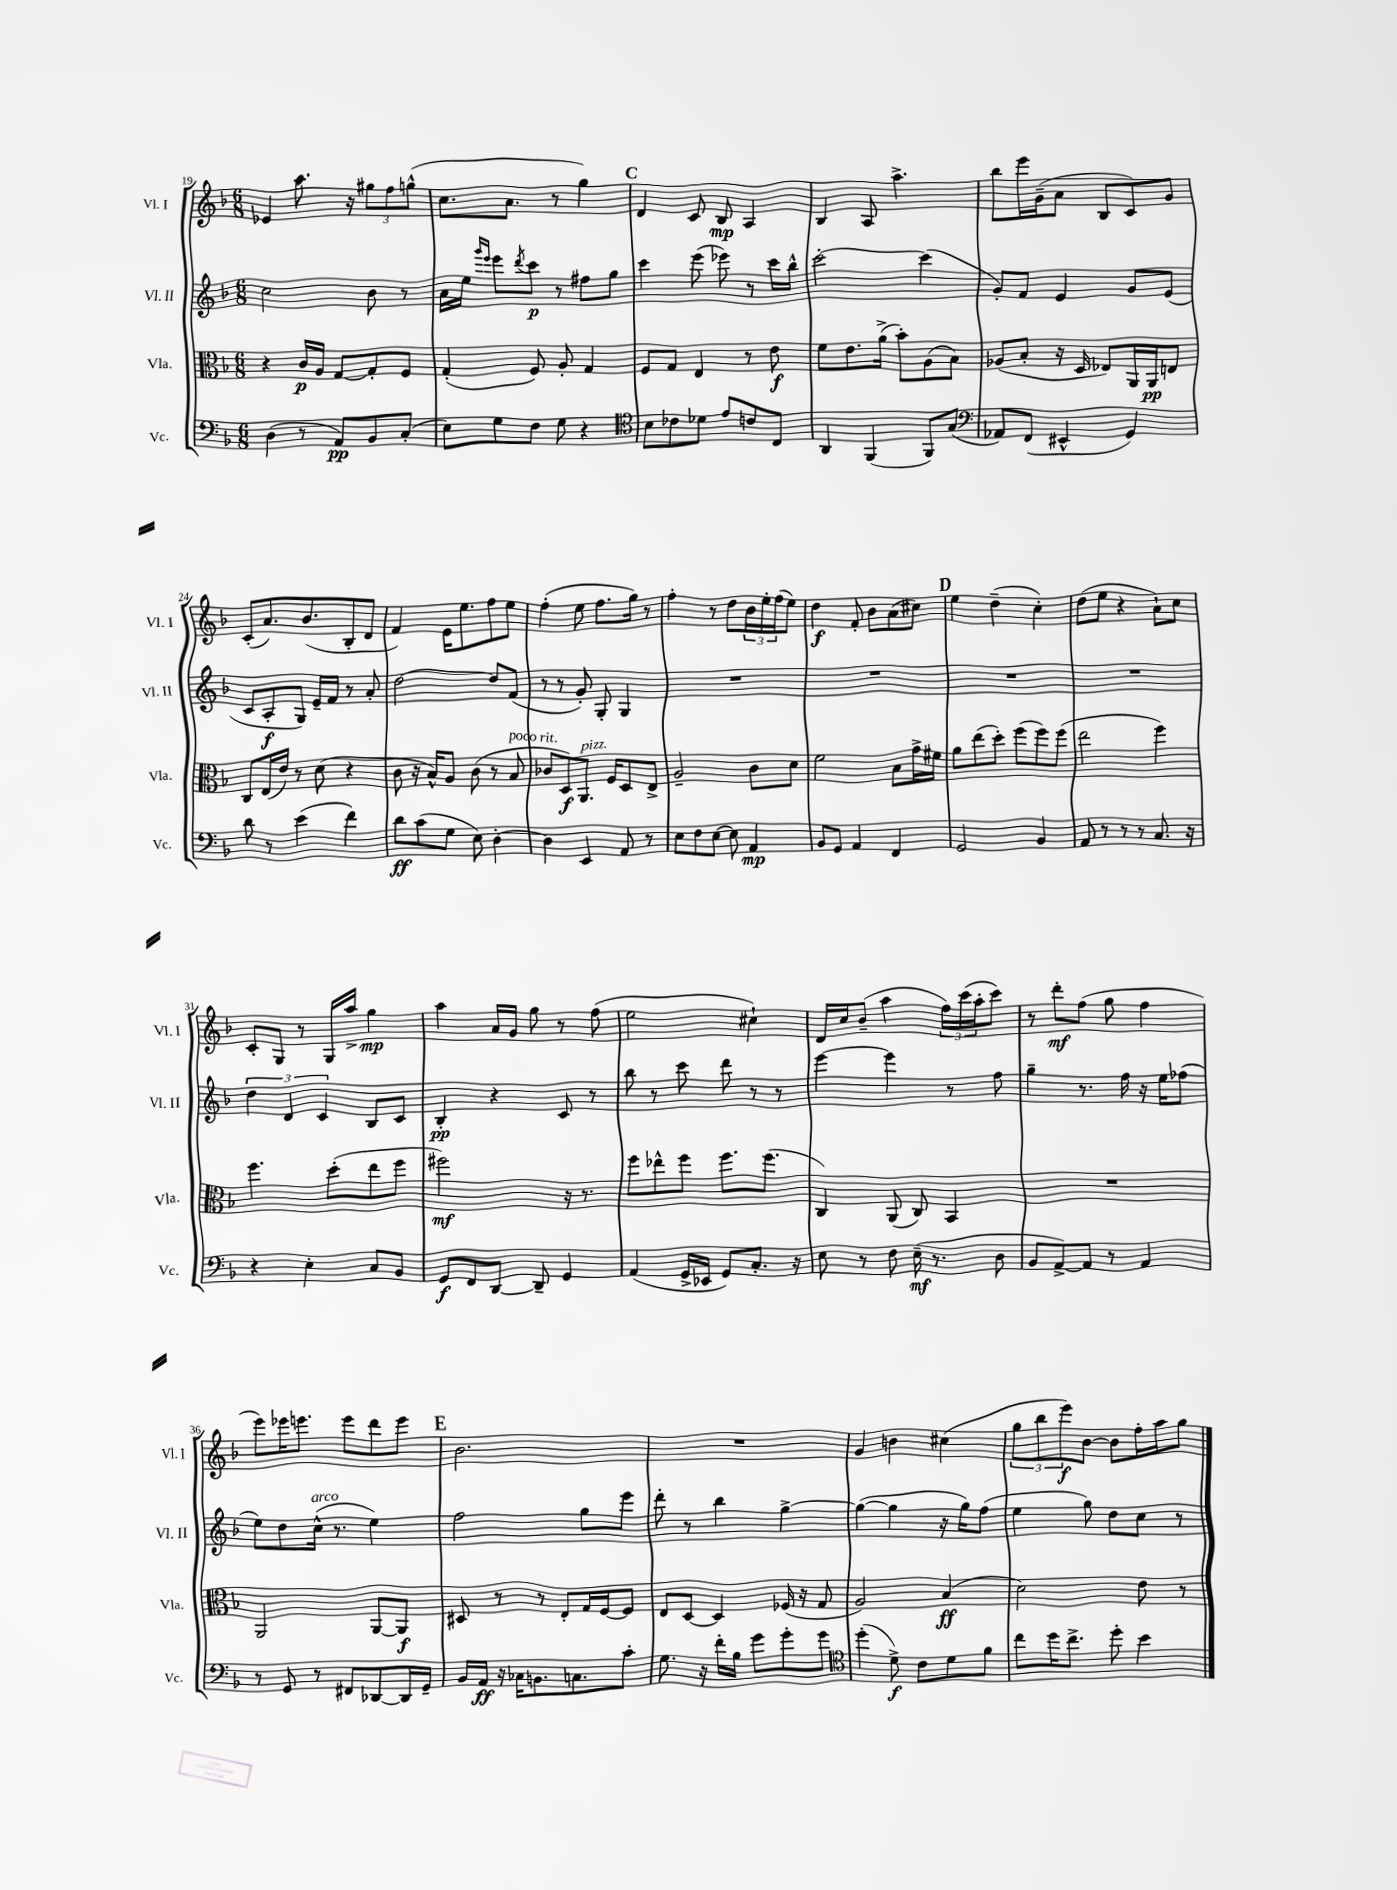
<<
\new StaffGroup <<
\new Staff = "s0" \with { instrumentName = "Vl. I" shortInstrumentName = "Vl. I" } {
    \clef treble \key f \major \numericTimeSignature \time 6/8
    ees'4 a''8. r16 \tuplet 3/2 { gis''8 f''8 g''8-^( } |
    c''8. a'8. r8 g''4) |
    \mark \markup { \bold "C" } d'4 c'8 bes8\mp a4 |
    bes4 a8 a''4.-> |
    bes''8 e'''16 g'16--( a'8 bes8 c'8) g'8 |
    c'8-.( a'8.) bes'8.( bes8-. d'8 |
    f'4) e'16 e''8. f''8 e''8 |
    f''4-.( e''8 f''8. g''16) r8 |
    f''4-. r8 d''8 \tuplet 3/2 { bes'16 e''16-. f''16( } e''8) |
    d''4\f f'8-. bes'8 a'8( cis''8) |
    \mark \markup { \bold "D" } e''4 d''4--( c''4-.) |
    d''8( e''8 r4 a'8-!) c''8 |
    c'8-. g8 r8 g16 a''16-> g''4\mp |
    a''4 a'16 g'16 g''8 r8 f''8( |
    e''2 cis''4-!) |
    d'16 c''16 bes'8--( a''4 \tuplet 3/2 { f''16) c'''16( a''16-. } c'''8) |
    r8 d'''8-.\mf f''8( g''8 f''4 |
    e'''8) ees'''16 e'''8. e'''8 d'''8 e'''8 |
    \mark \markup { \bold "E" } bes'2. |
    R2. |
    g'4 b'4 cis''4( |
    \tuplet 3/2 { g''8 bes''8 e'''8\f) } bes'8~ bes'8 f''16-. a''16 g''8 \bar "|." |
}
\new Staff = "s1" \with { instrumentName = "Vl. II" shortInstrumentName = "Vl. II" } {
    \clef treble \key f \major \numericTimeSignature \time 6/8
    c''2 bes'8 r8 |
    a'16 e''16 \grace { g'''16 e'''16 } e'''8 \acciaccatura { d'''8 } c'''8\p r8 fis''8 g''8 |
    \mark \markup { \bold "C" } c'''4 e'''8( ees'''8) r8 c'''16 bes''16-^ |
    c'''2~-. c'''4( |
    g'8-.) f'8 e'4 g'8 e'8( |
    c'8 a8-.\f g8) e'16-- f'16 r8 a'8-. |
    d''2~ d''8 f'8( |
    r8 r8 g'8-.) g8-. g4 |
    R2. |
    R2. |
    \mark \markup { \bold "D" } R2. |
    R2. |
    \tuplet 3/2 { d''4 d'4 c'4 } bes8 c'8 |
    bes4-.\pp r4 c'8 r8 |
    bes''8 r8 c'''8 d'''8 r8 r8 |
    e'''4~ e'''4 r8 f''8 |
    g''4-- r8. f''16 r16 e''16 fes''8( |
    e''8) d''8 c''16-^^\markup { \italic "arco" }( r8. e''4) |
    \mark \markup { \bold "E" } f''2 g''8 e'''8 |
    d'''8-. r8 bes''4 g''4~-> |
    g''4~( g''4 r16 g''16) f''8( |
    e''4 g''8) d''8 c''8 r8 \bar "|." |
}
\new Staff = "s2" \with { instrumentName = "Vla." shortInstrumentName = "Vla." } {
    \clef alto \key f \major \numericTimeSignature \time 6/8
    r4 c'16\p a16 g8~ g8-. f8 |
    g4-.( f8) a8-. g4 |
    \mark \markup { \bold "C" } f8 g8 e4 r8 e'8\f |
    f'8 e'8. a'16->( bes'8-.) a8( bes8) |
    aes8( bes8-. r16 d16 ees8) a,16 a,16\pp e8 |
    c8 e16( e'16) r8 d'8( r4 |
    c'8 r16 bes16-^) a8 c'8( r8 bes8^\markup { \italic "poco rit." } |
    ces'8 d8\f) a,8.^\markup { \italic "pizz." } f16 d8 e8-> |
    a2-- c'8 d'8 |
    f'2 bes8 g'16-> fis'16 |
    \mark \markup { \bold "D" } a'8 e''8( d''8-.) f''8( f''8) f''8( |
    e''2 f''4) |
    f''4. d''8-.( e''8 f''8 |
    fis''2\mf) r16 r8. |
    f''8 ees''8-^ f''8 f''8. f''8.( |
    c4) a,8( c8) bes,4 |
    R2. |
    a,2 a,8~ a,8\f |
    \mark \markup { \bold "E" } dis8 r8 r8 e8-. g16 f16~ f8 |
    e8 d8~ d4 fes16( r16 g8 |
    a2) bes4\ff( |
    d'2) e'8 r8 \bar "|." |
}
\new Staff = "s3" \with { instrumentName = "Vc." shortInstrumentName = "Vc." } {
    \clef bass \key f \major \numericTimeSignature \time 6/8
    d4( r8 a,8\pp) bes,8 c8-.( |
    e8) g8 f8 g8 r4 |
    \mark \markup { \bold "C" } \clef tenor bes8 ces'8 des'8 e'8 c'8 c8 |
    a,4 f,4( f,8) g8( |
    \clef bass aes,8) f,8( eis,4-^ g,4) |
    d'8 r8 e'4( f'4) |
    d'8\ff c'8( g8 e8) d4~-. |
    d4 e,4 a,8 r8 |
    e8 f8 e8~ e8 a,4\mp |
    bes,8 g,8 a,4 f,4 |
    \mark \markup { \bold "D" } g,2 bes,4 |
    a,8 r8 r8 r8 c8. r16 |
    r4 e4-. c8 bes,8 |
    g,8\f f,8 d,8~ d,8-- g,4 |
    a,4( g,16-> ees,16 g,8) c8.-. r16 |
    e8 r8 f8 e16--\mf( r8. d8 |
    bes,8 a,8~->) a,8 r8 a,4 |
    r8 g,8 r8 fis,8 des,8~ des,16 g,16-- |
    \mark \markup { \bold "E" } bes,16 a,16\ff r16 ces16 b,8. c8. c'8-. |
    g8. r16 f'16-. bes16 g'8 g'8-. g'8 |
    \clef tenor d''4-.( d'8->\f) c'8 d'8 f'8 |
    c''8 d''16 c''8.-> d''8-. bes'4 \bar "|." |
}
>>
>>
\layout { \context { \Score currentBarNumber = #19 } }
